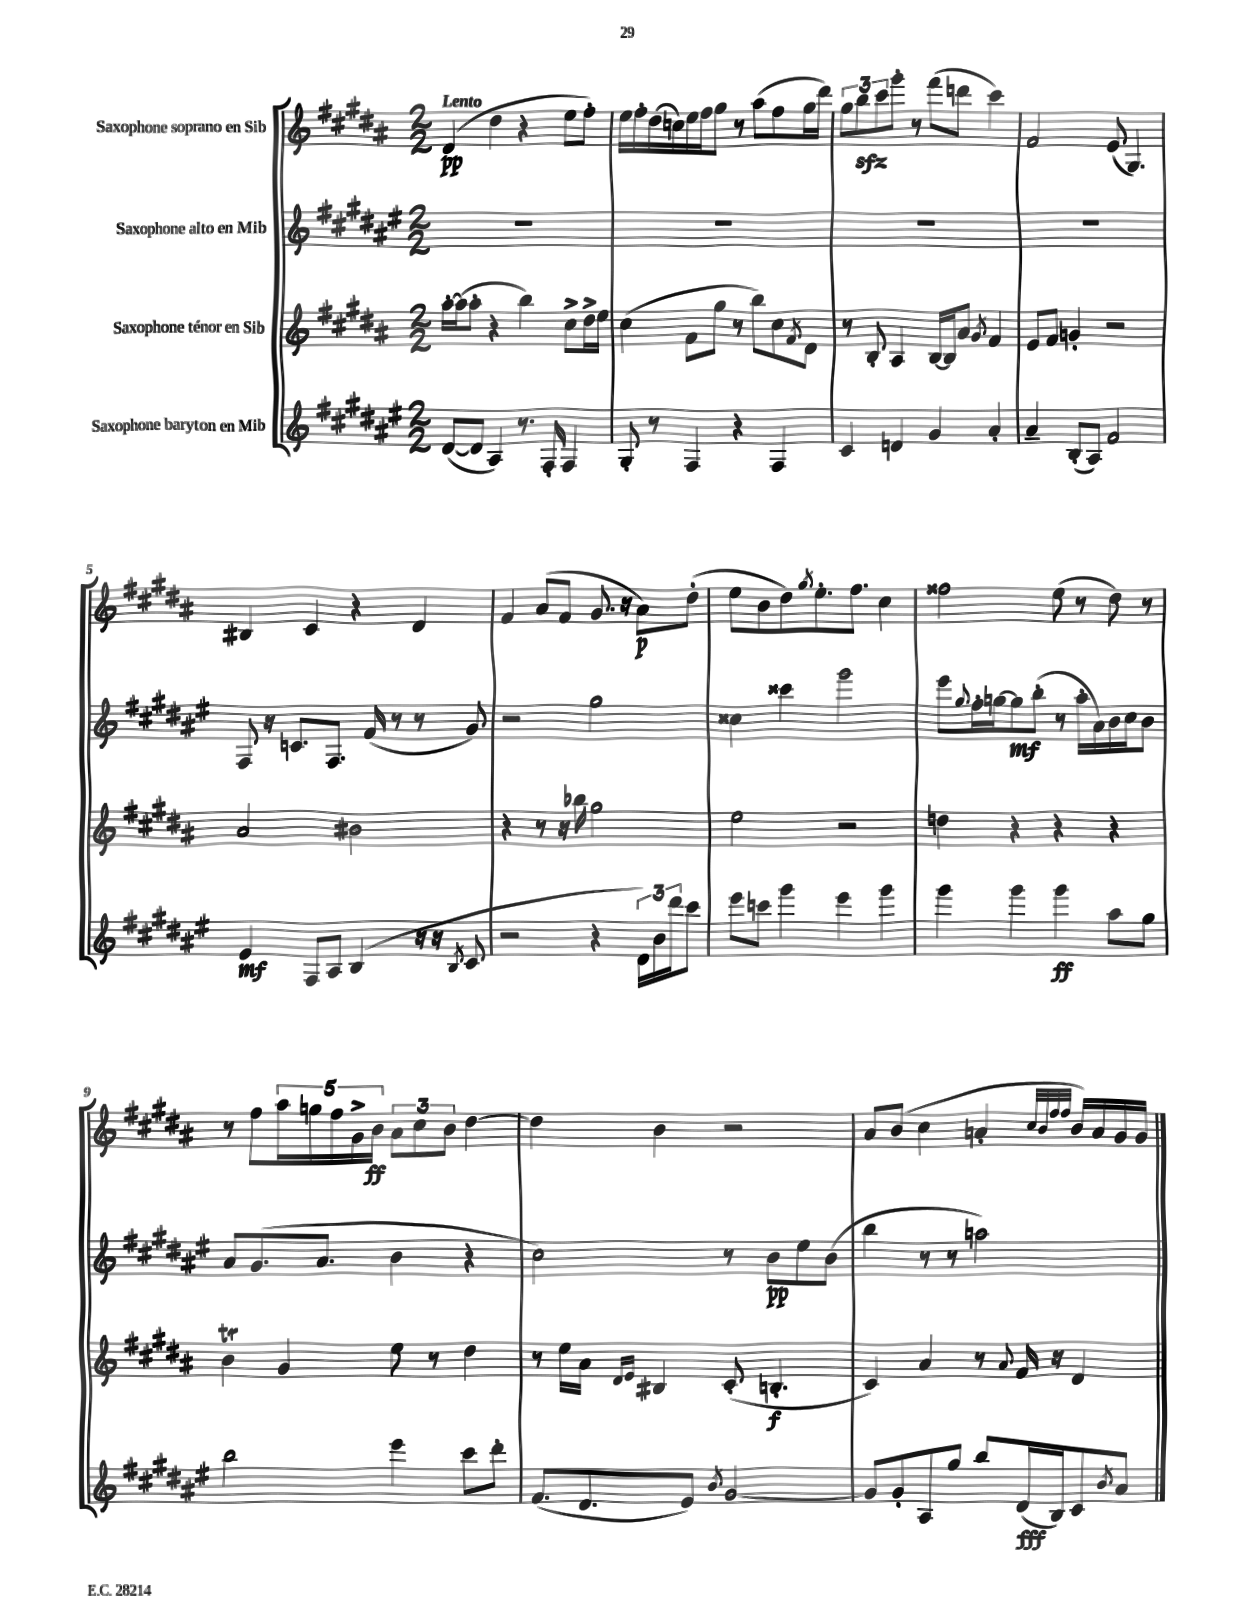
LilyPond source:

<<
\new StaffGroup <<
\new Staff = "s0" \with { instrumentName = "Saxophone soprano en Sib" } {
    \clef treble \key b \major \numericTimeSignature \time 2/2 \tempo "Lento"
    dis'4\pp( dis''4 r4 e''8 fis''8-.) |
    e''16 fis''16-. dis''16( c''16) e''16 fis''16 gis''8 r8 ais''8( fis''8 gis''16 dis'''16) |
    \tuplet 3/2 { gis''8 b''8\sfz cis'''8 } gis'''8-. r8 fis'''8( d'''8 cis'''4) |
    fis'2 e'8( gis4.) |
    bis4 cis'4 r4 dis'4 |
    fis'4 ais'8( fis'8 gis'8. r16 ais'8\p) dis''8-.( |
    e''8 b'8 dis''8) \acciaccatura { gis''8 } e''8.-. fis''8. cis''4 |
    fisis''2 e''8( r8 dis''8) r8 |
    r8 fis''8 \tuplet 5/4 { ais''16 g''16 fis''16 gis'16-> b'16\ff } \tuplet 3/2 { ais'8 cis''8 b'8 } dis''4~ |
    dis''4 b'4 r2 |
    ais'8 b'8( cis''4 a'4-. \grace { cis''32 b'32 fis''32 fis''32 } b'16) a'16 gis'16 gis'16 \bar "|." |
}
\new Staff = "s1" \with { instrumentName = "Saxophone alto en Mib" } {
    \clef treble \key fis \major \numericTimeSignature \time 2/2
    R1 |
    R1 |
    R1 |
    R1 |
    fis8 r16 c'8. fis8. fis'16( r8 r8 gis'8) |
    r2 gis''2 |
    cisis''4 cisis'''4 gis'''2 |
    eis'''8 \appoggiatura { gis''8 } fis''16-. g''16~ g''8\mf b''8-.( r8 ais''16-. ais'16) b'16 cis''16 b'8 |
    ais'8 gis'8.( ais'8. b'4 r4 |
    cis''2) r8 b'8\pp eis''8 b'8( |
    b''4 r8 r8 a''2) \bar "|." |
}
\new Staff = "s2" \with { instrumentName = "Saxophone ténor en Sib" } {
    \clef treble \key b \major \numericTimeSignature \time 2/2
    ais''16~-. ais''16( ais''8-. r4 b''4) cis''8-> dis''16-> e''16 |
    cis''4( fis'8 gis''8 r8 b''8) cis''8 \acciaccatura { fis'8 } dis'8 |
    r8 b8-. ais4 b16~ b16 ais'8 \acciaccatura { gis'8 } fis'4 |
    e'8 fis'8 g'4-. r2 |
    ais'2 bis'2 |
    r4 r8 r16 bes''16 gis''2 |
    e''2 r2 |
    d''4 r4 r4 r4 |
    b'4\trill gis'4 e''8 r8 dis''4 |
    r8 e''16 ais'16 \grace { dis'16 e'16 } bis4 cis'8-.( b4.-.\f |
    cis'4) ais'4 r8 \appoggiatura { ais'8 } fis'16 r16 dis'4 \bar "|." |
}
\new Staff = "s3" \with { instrumentName = "Saxophone baryton en Mib" } {
    \clef treble \key fis \major \numericTimeSignature \time 2/2
    dis'8~( dis'8 ais4) r8. fis16-. fis4 |
    gis8-. r8 fis4 r4 fis4 |
    cis'4 d'4 gis'4 ais'4-. |
    ais'4-- b8-.( ais8) fis'2 |
    eis'4\mf fis8 ais8 b4( r16 r16 \acciaccatura { b8 } cis'8 |
    r2 r4 \tuplet 3/2 { dis'16) b'16 dis'''16 } cis'''8 |
    eis'''8 c'''8 gis'''4 eis'''4 gis'''4 |
    gis'''4 gis'''4 gis'''4\ff ais''8 gis''8 |
    b''2 eis'''4 cis'''8 dis'''8-. |
    fis'8.( dis'8. eis'8) \acciaccatura { b'8 } gis'2~ |
    gis'8 gis'8-. ais8 gis''8 b''8 dis'16\fff( b16) cis'8 \acciaccatura { b'8 } ais'8 \bar "|." |
}
>>
>>
